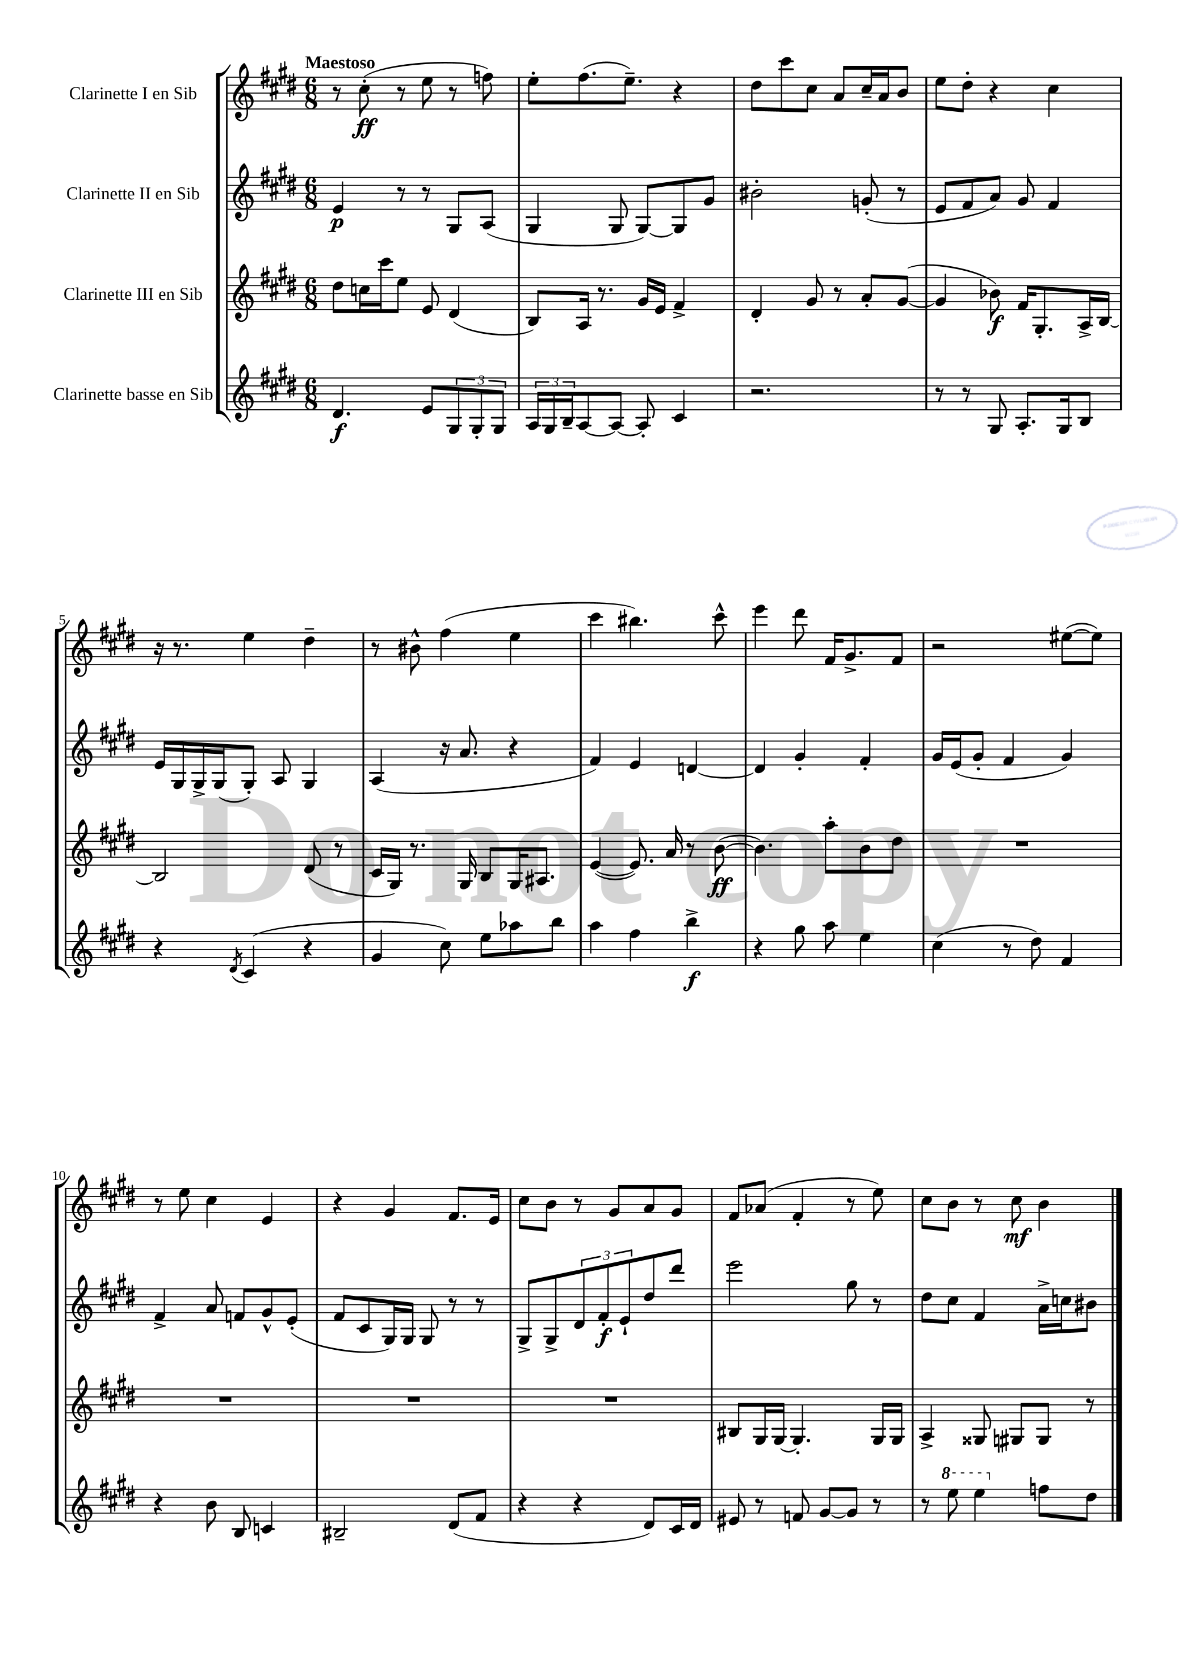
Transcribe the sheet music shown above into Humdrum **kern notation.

**kern	**kern	**kern	**kern
*staff4	*staff3	*staff2	*staff1
*clefG2	*clefG2	*clefG2	*clefG2
*k[f#c#g#d#]	*k[f#c#g#d#]	*k[f#c#g#d#]	*k[f#c#g#d#]
*M6/8	*M6/8	*M6/8	*M6/8
4.d#	8dd#	4e	8r
.	16cc	.	(8cc#'
.	16ccc#	.	.
.	8ee	8r	8r
8e	8e	8r	8ee
12G#	(4d#	8G#	8r
12G#'	.	.	.
.	.	(8A	8ff)
12G#	.	.	.
=	=	=	=
24A	8B)	4G#	8ee'
24G#	.	.	.
24B~	.	.	.
[8A	16A	.	(8.ff#
.	8.r	.	.
8A_	.	8G#	.
.	.	.	8.ee~)
8A']	16g#	[8G#)	.
.	16e	.	.
4c#	4f#^	8G#]	4r
.	.	8g#	.
=	=	=	=
2.r	4d#'	2b#'	8dd#
.	.	.	8ccc#
.	8g#	.	8cc#
.	8r	.	8a
.	8a'	(8g'	16cc#~
.	.	.	16a
.	([8g#	8r	8b
=	=	=	=
8r	4g#]	8e	8ee
8r	.	8f#	8dd#'
8G#	8b-)	8a)	4r
8.A'	16f#	8g#	.
.	8.G#'	.	.
.	.	4f#	4cc#
16G#	.	.	.
8B	16A^	.	.
.	[16B	.	.
=	=	=	=
4r	2B]	16e	16r
.	.	16G#	8.r
.	.	16G#^	.
.	.	(16G#	.
8qd#	.	.	.
(4c#	.	8G#')	4ee
.	.	8A	.
4r	(8d#	4G#	4dd#~
.	8r	.	.
=	=	=	=
4g#	16c#	(4A	8r
.	16G#)	.	.
.	8.r	.	8b#^^
8cc#)	.	16r	(4ff#
.	16G#	8.a	.
8ee	8B	.	.
8aa-	16G#	4r	4ee
.	8.A#	.	.
8bb	.	.	.
=	=	=	=
4aa	([4e	4f#)	4ccc#
4ff#	8.e])	4e	4.bb#)
.	16a	.	.
4bb^	8r	[4d	.
.	([8b	.	8ccc#^^
=	=	=	=
4r	4.b])	4d]	4eee
8gg#	.	4g#'	8ddd#
8aa	8aa'	.	16f#
.	.	.	8.g#^
4ee	8b	4f#'	.
.	8dd#	.	8f#
=	=	=	=
(4cc#	2.r	16g#	2r
.	.	(16e	.
.	.	8g#'	.
8r	.	4f#	.
8dd#)	.	.	.
4f#	.	4g#)	([8ee#
.	.	.	8ee#])
=	=	=	=
4r	2.r	4f#^	8r
.	.	.	8ee
8b	.	8a	4cc#
8B	.	8f	.
4c	.	8g#^^	4e
.	.	(8e'	.
=	=	=	=
2B#~	2.r	8f#	4r
.	.	8c#	.
.	.	16G#)	4g#
.	.	16G#	.
.	.	8G#	.
(8d#	.	8r	8.f#
8f#	.	8r	.
.	.	.	16e
=	=	=	=
4r	2.r	8G#^	8cc#
.	.	8G#^	8b
4r	.	12d#	8r
.	.	12f#'	.
.	.	.	8g#
.	.	12e`	.
8d#)	.	8dd#	8a
16c#	.	8ddd#	8g#
16d#	.	.	.
=	=	=	=
8e#	8B#	2eee	8f#
8r	16G#	.	(8a-
.	[16G#	.	.
8f	4.G#']	.	4f#'
[8g#	.	.	.
8g#]	.	8gg#	8r
8r	16G#	8r	8ee)
.	16G#	.	.
=	=	=	=
8r	4A^	8dd#	8cc#
8eee	.	8cc#	8b
4eee	8G##	4f#	8r
.	8G#	.	8cc#
8ff	8G#	16a^	4b
.	.	16cc	.
8dd#	8r	8b#	.
==	==	==	==
*-	*-	*-	*-
